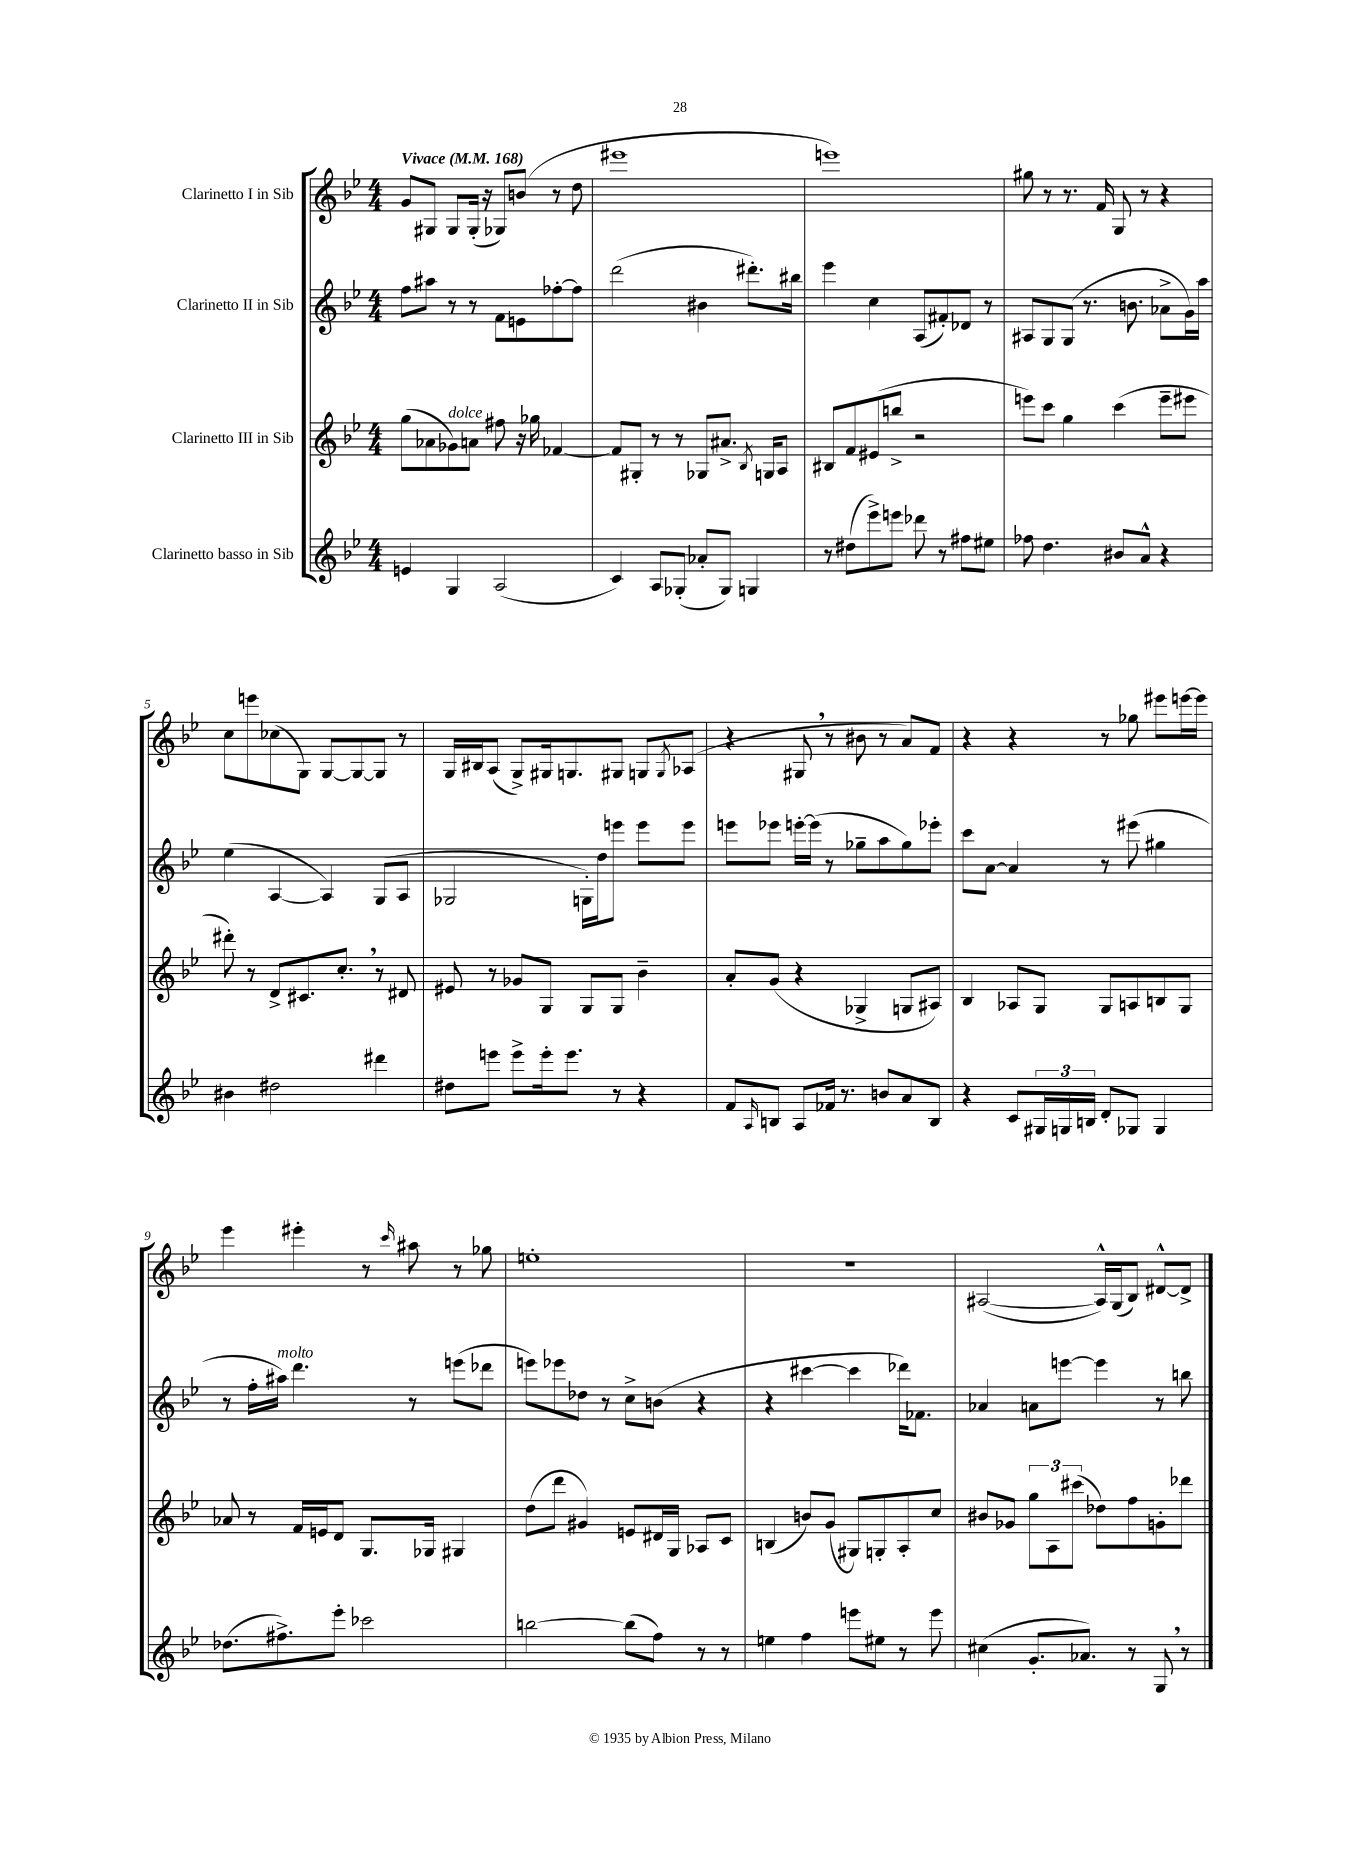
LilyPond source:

<<
\new StaffGroup <<
\new Staff = "s0" \with { instrumentName = "Clarinetto I in Sib" } {
    \clef treble \key bes \major \numericTimeSignature \time 4/4 \tempo "Vivace" 4 = 168
    g'8 gis8 gis8 gis16-.( r16 ges8) b'8( r8 d''8 |
    eis'''1 |
    e'''1) |
    gis''8 r8 r8. f'16 g8 r8 r4 |
    c''8 e'''8 ces''8( g8) g8~ g8~ g8 r8 |
    g16 bis16 a8( g8->) gis16 g8. gis8 g8 \acciaccatura { g8 } aes8( |
    r4 gis8 \breathe r8 bis'8 r8 a'8) f'8 |
    r4 r4 r8 ges''8 eis'''8 e'''16~ e'''16 |
    ees'''4 eis'''4-. r8 \grace { c'''16 } ais''8 r8 ges''8 |
    e''1-. |
    R1 |
    ais2~( ais16-^) g16( bes8) dis'8~-^ dis'8-> \bar "|." |
}
\new Staff = "s1" \with { instrumentName = "Clarinetto II in Sib" } {
    \clef treble \key bes \major \numericTimeSignature \time 4/4
    f''8 ais''8 r8 r8 f'8 e'8 fes''8~-. fes''8 |
    d'''2( bis'4 dis'''8.-.) bis''16 |
    ees'''4 c''4 a8( fis'8-.) des'8 r8 |
    ais8 g8 g8( r8. b'8. aes'8-> g'16) a''16 |
    ees''4( a4~ a4) g8( a8 |
    ges2 g16-.) d''16 e'''8 e'''8 e'''8 |
    e'''8 ees'''8 e'''16~-. e'''16( r8 ges''8-- a''8 ges''8) ees'''8-. |
    c'''8 a'8~ a'4 r8 eis'''8( gis''4 |
    r8 f''16-. ais''16^\markup { \italic "molto" }) d'''4. r8 e'''8( des'''8 |
    e'''8) ees'''8 des''8 r8 c''8-> b'8( r4 |
    r4 cis'''4~ cis'''4 des'''16) fes'8. |
    aes'4 a'8 e'''8~ e'''4 r8 b''8 \bar "|." |
}
\new Staff = "s2" \with { instrumentName = "Clarinetto III in Sib" } {
    \clef treble \key bes \major \numericTimeSignature \time 4/4
    g''8( aes'8 ges'8^\markup { \italic "dolce" }) a'8 fis''8 r16 ges''16 fes'4~ |
    fes'8 gis8-. r8 r8 ges8 ais'8.-> \acciaccatura { bes8 } g16 a8 |
    bis8 f'8 eis'8( b''8-> r2 |
    e'''8) c'''8 g''4 c'''4( e'''8-- eis'''8 |
    dis'''8-.) r8 d'8-> cis'8. c''8.-. \breathe r8 dis'8 |
    eis'8 r8 ges'8 g8 g8 g8 bes'4-- |
    a'8-. g'8( r4 ges4-> g8 ais8) |
    bes4 aes8 g8 g8 a8 b8 g8 |
    aes'8 r8 f'16 e'16 d'8 g8. ges16 gis4 |
    d''8( d'''8 gis'4) e'8 dis'16 g16 aes8 c'8 |
    b4( b'8) g'8( gis8) g8-. a8-. c''8 |
    bis'8 ges'8 \tuplet 3/2 { g''8 a8 cis'''8( } des''8) f''8 g'8-. des'''8 \bar "|." |
}
\new Staff = "s3" \with { instrumentName = "Clarinetto basso in Sib" } {
    \clef treble \key bes \major \numericTimeSignature \time 4/4
    e'4 g4 a2( |
    c'4) a8 ges8-.( aes'8-. ges8) g4 |
    r8 dis''8( ees'''8->) e'''8 des'''8 r8 fis''8 eis''8 |
    fes''8 d''4. bis'8 a'8-^ r4 |
    bis'4 dis''2 dis'''4 |
    dis''8 e'''8 e'''8-> e'''16-. e'''8. r8 r4 |
    f'8 \grace { a16 } b8 a8 fes'16 r8. b'8 a'8 b8 |
    r4 c'8 \tuplet 3/2 { gis16 g16 b16 } d'8-. ges8 ges4 |
    des''8.( fis''8.->) ees'''8-. ces'''2 |
    b''2~ b''8( f''8) r8 r8 |
    e''4 f''4 e'''8 eis''8 r8 e'''8 |
    cis''4( g'8.-. aes'8.) r8 g8 \breathe r8 \bar "|." |
}
>>
>>
